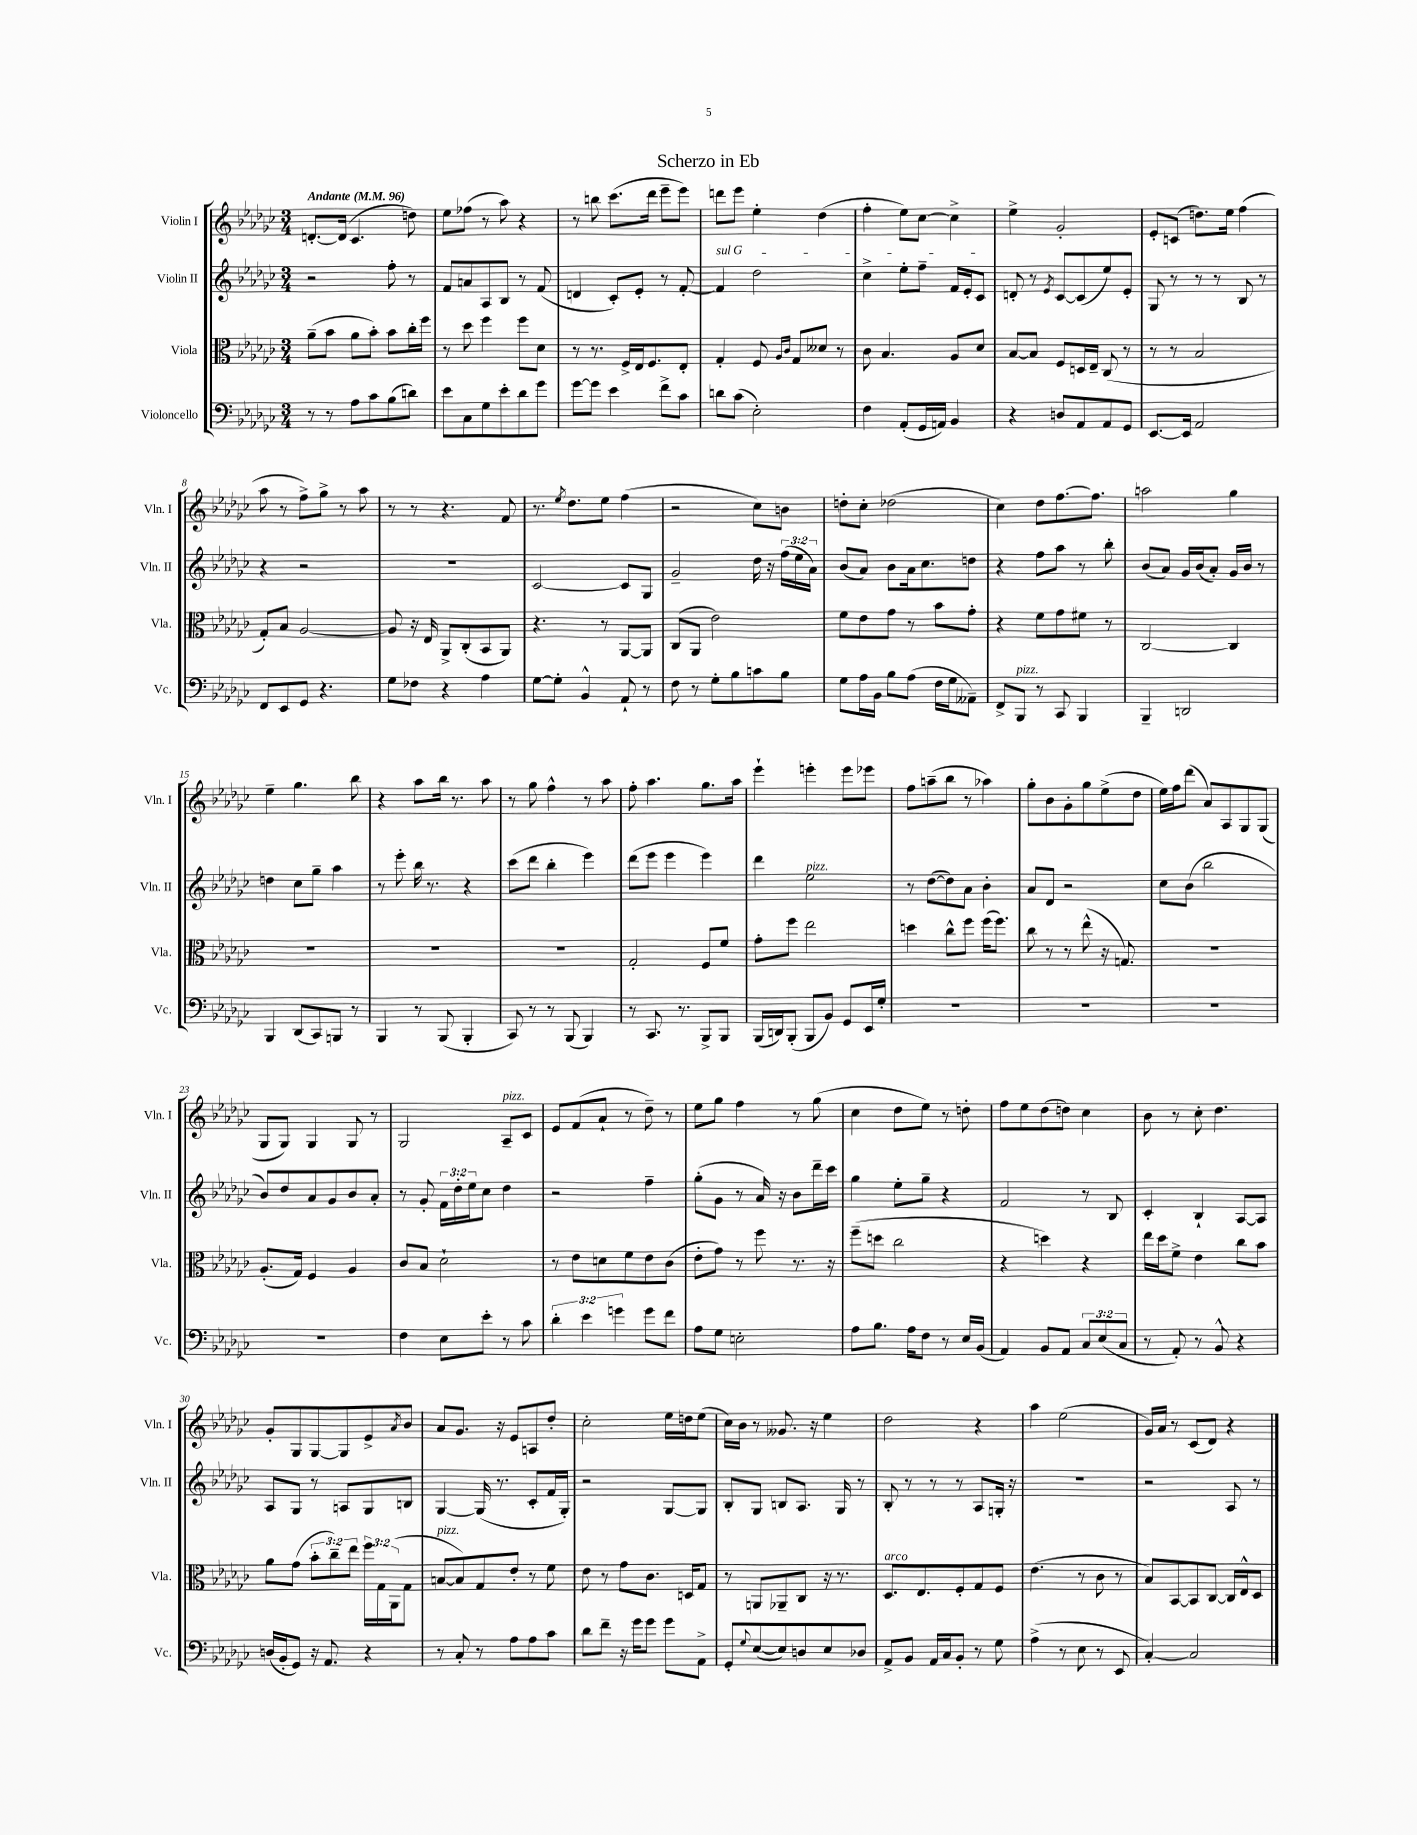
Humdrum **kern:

**kern	**kern	**kern	**kern
*part4	*part3	*part2	*part1
*staff4	*staff3	*staff2	*staff1
*I"Violoncello	*I"Viola	*I"Violin II	*I"Violin I
*I'Vc.	*I'Vla.	*I'Vln. II	*I'Vln. I
*clefF4	*clefC3	*clefG2	*clefG2
*k[b-e-a-d-g-c-]	*k[b-e-a-d-g-c-]	*k[b-e-a-d-g-c-]	*k[b-e-a-d-g-c-]
*M3/4	*M3/4	*M3/4	*M3/4
*MM96	*MM96	*MM96	*MM96
=1	=1	=1	=1
!	!	!	!LO:TX:a:B:t=Andante
8r	(8a-~\L	2r	[8.dn'/L
8r	8b-\J	.	.
.	.	.	(16d/Jk]
8A-\L	8a-\L	.	4.c-/
8c-\	8b-'\J)	.	.
(8B-\	8b-\L	8ff'\	.
8dn\J)	16cc-'\L	8r	8ddn\)
.	16ff\JJ	.	.
=2	=2	=2	=2
8e-\L	8r	8f/L	8ee-\L
8C-\	8dd-\	8an/	(8ff-X\J
8G-\	4ff\	8A-/	8r
8e-'\	.	8B-/J	8aa-\)
8d-\	8ff\L	8r	4r
8g-\J	8d-\J	(8f/	.
=3	=3	=3	=3
[8g-\L	8r	4dn/	8r
8g-\J]	8.r	.	8bbn\
4e-\	.	8c-'/L)	(8.ccc-\L
.	16F^/LL	.	.
.	16E-/J	8e-'/J	.
.	8.F/	.	16ddd-\Jk
8f^\L	.	8r	8eee-~\L
8c-\J	8E-'/J	[8f'/	8eee-\J)
=4	=4	=4	=4
!	!	!LO:TX:a:i:t=sul G	!
8dn\L	4G-'/	4f/]	8dddn\L
(8c-\J	.	.	8eee-\J
2E-'\)	8F/	2dd-\	4ee-'\
.	16qqA-/LL	.	.
.	16qqc-/JJ	.	.
.	8G-/L	.	.
.	8d--X/J	.	(4dd-\
.	8r	.	.
=5	=5	=5	=5
4F\	8c-\	4cc-^\	4ff'\
.	4.B-/	.	.
(8AA-'/L	.	8ee-'\L	8ee-\L)
16GG-/L	.	8ff~\J	[8cc-\J
16AAn/JJ)	.	.	.
4BB-/	8A-/L	16f/LL	4cc-^\]
.	.	16e-'/J	.
.	8d-/J	8c-/J	.
=6	=6	=6	=6
4r	[8B-/L	8dn'/	4ee-^\
.	8B-/J]	8r	.
.	.	8qe-/	.
8Dn/L	8F/L	[8c-/L	2g-'/
8AA-/	16Dn/L	(8c-/]	.
.	16E-~/JJ	.	.
8AA-/	(8C-/	8ee-/)	.
8GG-/J	8r	8e-'/J	.
=7	=7	=7	=7
[8.EE-/L	8r	8G-/	8e-'/L
.	8r	8r	(8cn/J
16EE-/Jk]	.	.	.
2AA-/	2B-/	8r	8.ddn\L)
.	.	8r	.
.	.	.	16ee-\Jk
.	.	8B-/	(4ff\
.	.	8r	.
!!LO:LB:g=z
=8	=8	=8	=8
8FF/L	8G-'/L)	4r	8aa-\
8EE-/	8B-/J	.	8r
8GG-/J	[2A-/	2r	8ff^\L)
4.r	.	.	8gg-^\J
.	.	.	8r
.	.	.	8aa-\
=9	=9	=9	=9
8G-\L	8A-/]	2.r	8r
8F-X\J	16r	.	8r
.	16E-/	.	.
4r	8AA-^/L	.	4.r
.	(8C-'/	.	.
4A-\	8BB-/	.	.
.	8AA-/J)	.	8f/
=10	=10	=10	=10
[8G-\L	4.r	[2c-/	8.r
8G-'\J]	.	.	.
.	.	.	8qee-/
.	.	.	8.dd-\L
4BB-^^/	.	.	.
.	8r	.	8ee-\J
8AA-`/	[8AA-/L	8c-/L]	(4ff\
8r	8AA-/J]	8G-/J	.
=11	=11	=11	=11
8F\	(8C-/L	2g-~/	2r
8r	8AA-/J	.	.
8G-'\L	2e-\)	.	.
8B-\	.	.	.
8cn\	.	16dd-\	8cc-\L)
.	.	16r	.
8B-\J	.	(24ff\LL	8bn\J
.	.	24ee-\	.
.	.	24a-\JJ)	.
=12	=12	=12	=12
8G-\L	8f\L	(8b-/L	8ddn'\L
16A-\L	8e-\	8a-/J)	8cc-'\J
16BB-\JJ	.	.	.
8B-\L	8g-\J	8b-\L	(2dd-X\
(8A-\J	8r	16a-\k	.
.	.	8.cc-\	.
16F\LL	8b-\L	.	.
16G-\J	.	.	.
8AA--X~\J)	8g-'\J	8ddn\J	.
=13	=13	=13	=13
8FF^/L	4r	4r	4cc-\)
!LO:TX:a:i:t=pizz.	!	!	!
8BBB-/J	.	.	.
8r	8f\L	8ff\L	8dd-\L
8CC-/	8g-\	8aa-\J	[8.ff\
4BBB-/	8f#X\J	8r	.
.	.	.	8.ff\J]
.	8r	8bb-'\	.
=14	=14	=14	=14
4BBB-~/	[2C-/	(8b-/L	2aan\
.	.	8a-/J)	.
2DDn/	.	16g-/LL	.
.	.	(16b-/J	.
.	.	8a-'/J)	.
.	4C-/]	16g-/LL	4gg-\
.	.	16b-/JJ	.
.	.	8r	.
!!LO:LB:g=z
=15	=15	=15	=15
4BBB-/	2.r	4ddn\	4ee-~\
(8DD-/L	.	8cc-\L	4.gg-\
8CC-/)	.	8gg-~\J	.
8BBBn/J	.	4aa-\	.
8r	.	.	8bb-\
=16	=16	=16	=16
4BBB-/	2.r	8r	4r
.	.	8eee-'\	.
8r	.	16bb-\	8aa-\L
.	.	8.r	.
(8BBB-/	.	.	16bb-\Jk
.	.	.	8.r
4BBB-'/	.	4r	.
.	.	.	8aa-\
=17	=17	=17	=17
8CC-/)	2.r	(8ccc-\L	8r
8r	.	8ddd-\J	8gg-\
8r	.	4bb-'\	4ff^^\
(8BBB-/	.	.	.
4BBB-/)	.	4eee-\)	8r
.	.	.	8aa-\
=18	=18	=18	=18
8r	2G-'/	(8ddd-\L	8ff'\
8.CC-/	.	8eee-\J	4.aa-\
.	.	4eee-\	.
8.r	.	.	.
8BBB-^/L	8F/L	4eee-\)	8.gg-\L
8BBB-/J	8f/J	.	.
.	.	.	16aa-\Jk
=19	=19	=19	=19
(16BBB-/LL	8g-'\L	4ddd-\	4eee-`\
16DDn/J)	.	.	.
(8BBB-'/J	8ff\J	.	.
!	!	!LO:TX:a:i:t=pizz.	!
8BBB-/L	2ee-\	2ee-\	4eeen'\
8BB-/J)	.	.	.
8GG-/L	.	.	8eee\L
16EE-/L	.	.	8eee-X\J
16G-'/JJ	.	.	.
=20	=20	=20	=20
2.r	4ddn\	8r	8ff\L
.	.	([8dd-\L	(8aan~\
.	8cc-^^\L	8dd-\])	8bb-\J
.	8ff\J	8a-\J	8r
.	(16ff\KL	4b-'\	4aa-X\)
.	8.ff\J)	.	.
=21	=21	=21	=21
2.r	8cc-\	8a-/L	8gg-'\L
.	8r	8d-/J	8b-\
.	8r	2r	8g-'\
.	(8ee-^^\	.	8gg-\
.	16r	.	(8ee-^\
.	8.Gn/)	.	.
.	.	.	8dd-\J
=22	=22	=22	=22
2.r	2.r	8cc-\L	16ee-\LL)
.	.	.	16ff\J
.	.	(8b-\J	(8ddd-\J
.	.	2bb-\	8a-/L)
.	.	.	8A-/
.	.	.	8G-/
.	.	.	(8G-/J
!!LO:LB:g=z
=23	=23	=23	=23
2.r	(8.A-'/L	8b-/L)	8G-/L
.	.	8dd-/	8G-/J)
.	16G-/Jk)	.	.
.	4F/	8a-/	4G-/
.	.	8g-/	.
.	4A-/	8b-/	8G-/
.	.	8a-'/J	8r
=24	=24	=24	=24
4F\	8c-/L	8r	2G-/
.	8B-/J	8g-'/	.
8E-\L	2d-`\	24f\LL	.
.	.	24dd-'\	.
.	.	24ee-\J	.
8e-'\J	.	8cc-\J	.
!	!	!	!LO:TX:a:i:t=pizz.
8r	.	4dd-\	8A-~/L
8c-\	.	.	8c-/J
=25	=25	=25	=25
6d-'\	8r	2r	8e-/L
.	8e-\L	.	(8f/
6e-\	.	.	.
.	8dn\	.	8a-`/J
6gn\	.	.	.
.	8f\	.	8r
8g\L	8e-\	4ff~\	8dd-~\)
8f\J	(8c-\J	.	8r
=26	=26	=26	=26
8A-\L	8e-'\L	(8gg-'\L	8ee-\L
8G-\J	8g-\J)	8g-\J	8gg-\J
2En'\	8r	8r	4ff\
.	8ff\	16a-/)	.
.	.	16r	.
.	8.r	8b-\L	8r
.	.	16ddd-~\L	(8gg-\
.	16r	16ccc-\JJ	.
=27	=27	=27	=27
8A-\L	(8ff~\L	4gg-\	4cc-\
8.B-\J	8ddn\J	.	.
.	2cc-\	8ee-'\L	8dd-\L
16A-\KL	.	.	.
8F\J	.	8gg-~\J	8ee-\J)
8r	.	4r	8r
16E-/LL	.	.	8ddn'\
(16BB-/JJ	.	.	.
=28	=28	=28	=28
4AA-/)	4r	2f/	8ff\L
.	.	.	8ee-\
8BB-/L	4ddn\)	.	(8dd-\
8AA-/J	.	.	8ddn\J)
12C-/L	4r	8r	4cc-\
(12E-/	.	.	.
.	.	8B-/	.
12C-/J	.	.	.
=29	=29	=29	=29
8r	16ee-\LL	4c-'/	8b-\
.	16dd-\J	.	.
8AA-'/)	8f^\J	.	8r
8r	4e-\	4B-`/	8cc-'\
8BB-^^/	.	.	4.dd-\
4r	8cc-\L	[8A-/L	.
.	8b-\J	8A-/J]	.
!!LO:LB:g=z
=30	=30	=30	=30
(16Dn/LL	8a-\L	8A-/L	8g-'/L
16BB-'/J	.	.	.
8GG-/J)	(8g-\J	8G-/J	8G-/
16r	12b-'\L	8r	[8G-/
8.AA-/	.	.	.
.	12cc-~\)	.	.
.	.	8An/L	8G-/]
.	12ee-\J	.	.
4r	24ff\LL	8G-/	8e-^/
.	24G-\	.	.
.	(24AA-\J	.	.
.	.	.	8qa-/
.	8G-\J	8Bn/J	8b-/J
=31	=31	=31	=31
!	!LO:TX:a:i:t=pizz.	!	!
8r	[8Bn/L	[4G-/	8a-/L
8C-'/	8B/])	.	8.g-/J
8r	8G-/	(16G-/]	.
.	.	8.r	16r
8A-\L	8e-'/J	.	8e-/L
8A-\	8r	8c-'/L	8An/
8c-\J	8f\	16f/L	8dd-'/J
.	.	16G-'/JJ)	.
=32	=32	=32	=32
8d-\L	8e-\	2r	2cc-'\
8f~\J	8r	.	.
16r	8g-\L	.	.
16g-\KL	.	.	.
8g-\J	8.c-\J	.	.
8g-\L	.	[8G-/L	16ee-\LL
.	16Dn/KL	.	16ddn\J
8AA-^\J	8G-/J	8G-/J]	(8ee-\J
=33	=33	=33	=33
8GG-'/L	8r	8B-'/L	16cc-\LL)
.	.	.	16b-\JJ
8qqG-/	.	.	.
([8E-/	8AAn/L	8G-/J	8r
8E-/])	8AA-X~/	8Bn/L	8.g--X/
8Dn/	8C-/J	8.A-/J	.
.	.	.	16r
8E-/	16r	.	4ee-\
.	8.r	16G-/	.
8D-X/J	.	8r	.
=34	=34	=34	=34
!	!LO:TX:a:i:t=arco	!	!
8AA-^/L	8.D-/L	8B-'/	2dd-\
8BB-/J	.	8r	.
.	8.E-/	.	.
16AA-/LL	.	8r	.
16C-/J	.	.	.
8BB-'/J	8F'/	8r	.
8r	8G-/	8A-/L	4r
8G-\	8F/J	16Gn'/Jk	.
.	.	16r	.
=35	=35	=35	=35
(4A-^\	(4.e-\	2.r	4aa-\
8r	.	.	(2ee-\
8E-\	8r	.	.
8r	8c-\	.	.
8EE-/	8r	.	.
=36	=36	=36	=36
[4C-'/)	8B-/L)	2r	16g-/LL)
.	.	.	16a-/JJ
.	[8BB-/	.	8r
2C-/]	8BB-/]	.	(8c-/L
.	[8C-/J	.	8d-/J)
.	16C-/LL]	8A-/	4r
.	16E-^^/J	.	.
.	8D-/J	8r	.
==	==	==	==
*-	*-	*-	*-
